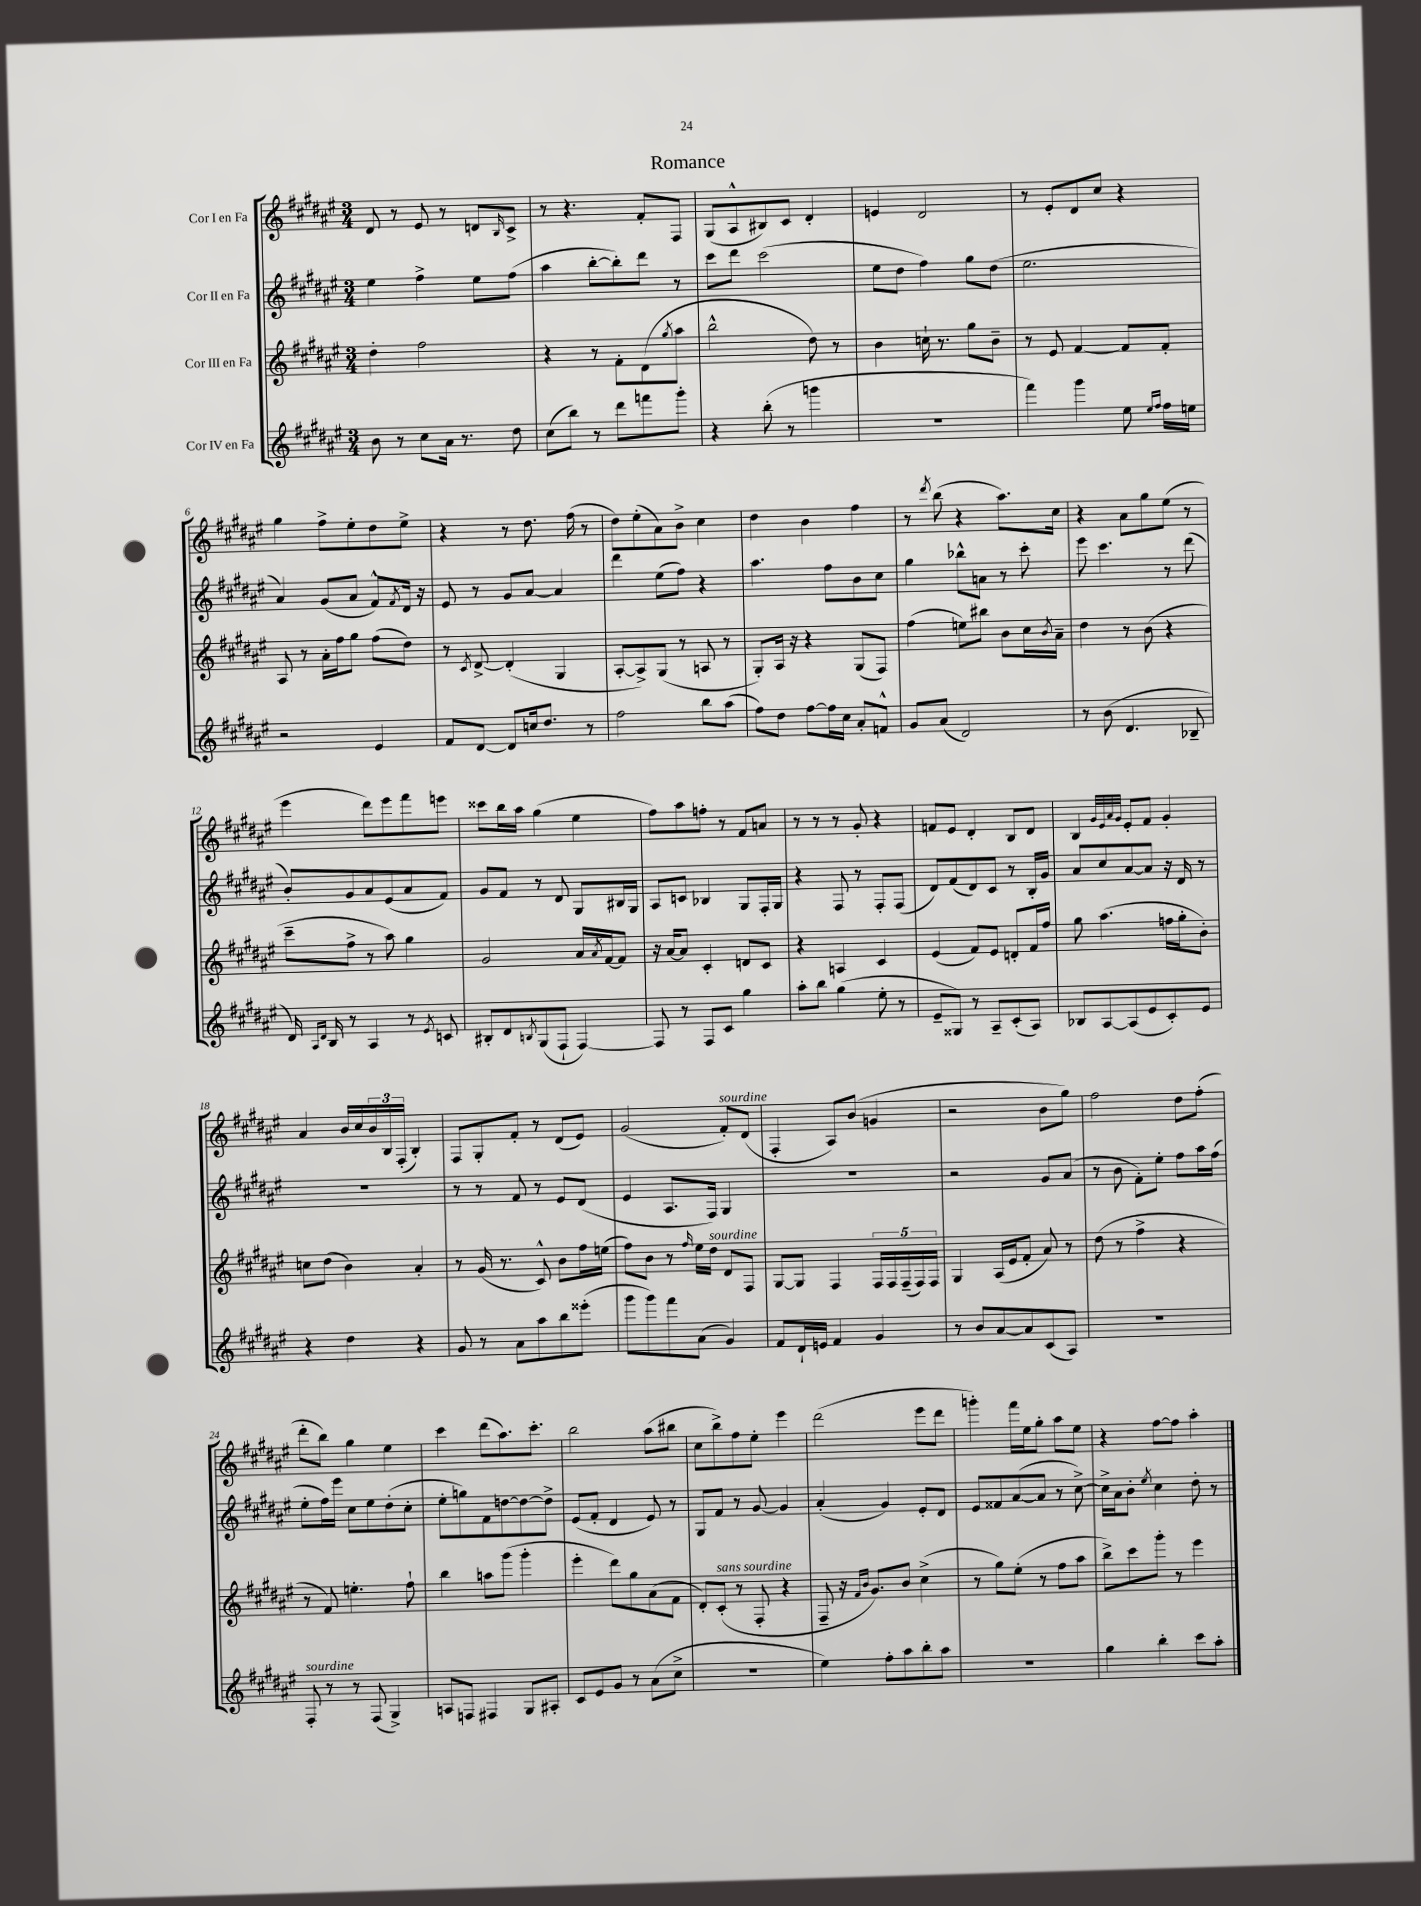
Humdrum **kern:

**kern	**kern	**kern	**kern
*staff4	*staff3	*staff2	*staff1
*clefG2	*clefG2	*clefG2	*clefG2
*k[f#c#g#d#a#e#]	*k[f#c#g#d#a#e#]	*k[f#c#g#d#a#e#]	*k[f#c#g#d#a#e#]
*M3/4	*M3/4	*M3/4	*M3/4
8b	4dd#'	4ee#	8d#
8r	.	.	8r
8cc#	2ff#	4ff#^	8e#
16a#	.	.	8r
8.r	.	.	.
.	.	8ee#	8d
.	.	.	16qqB
8dd#	.	(8ff#	8c#^
=	=	=	=
(8cc#	4r	4aa#	8r
8bb)	.	.	4.r
8r	8r	[8bb'	.
8ddd#	8f#'	8bb'])	.
8fff	(8d#	8ddd#	8f#'
.	8qgg#	.	.
8ggg#'	8aa#	8r	8F#
=	=	=	=
4r	2bb^^	8ccc#	(8G#
.	.	8ddd#	8A#^^
(8bb'	.	(2ccc#	8B#)
8r	.	.	8c#
4ggg	8dd#)	.	4d#'
.	8r	.	.
=	=	=	=
2.r	4b	8ee#	4e
.	.	8dd#	.
.	16cc`	4ff#)	2d#
.	8.r	.	.
.	8gg#	8gg#	.
.	8b~	(8dd#	.
=	=	=	=
4fff#)	8r	2.ee#	8r
.	8e#	.	8e#'
4ggg#	[4f#	.	8d#
.	.	.	8cc#
8ee#	8f#]	.	4r
16qqee#	.	.	.
16qqff#	.	.	.
16ff#	8f#'	.	.
16ee	.	.	.
=	=	=	=
2r	8A#	4a#)	4gg#
.	8r	.	.
.	16a#'	(8g#	8ff#^
.	16ff#	.	.
.	8gg#	8a#	8ee#'
4e#	(8ff#	8f#^^)	8dd#
.	.	8qf#	.
.	8dd#)	16d#	8ee#^
.	.	16r	.
=	=	=	=
8f#	8r	8e#	4r
.	8qc#	.	.
[8d#	[8d#^	8r	.
8d#]	(4d#']	8g#	8r
16cc	.	[8a#	8.dd#
8.dd#	.	.	.
.	4G#	4a#]	.
.	.	.	(16ff#
8r	.	.	8r
=	=	=	=
2ff#	[8A#'	4ddd#	8dd#)
.	8A#^])	.	(8ee#'
.	(8G#	(8ee#	8a#)
.	8r	8ff#)	8b^
8bb	8A	4r	4cc#
(8aa#	8r	.	.
=	=	=	=
8ff#)	8G#')	4.aa#	4dd#
8dd#	16A#	.	.
.	16r	.	.
[8ff#	4r	.	4b
16ff#]	.	8ff#	.
16cc#	.	.	.
8a#'	(8G#	8b	4ff#
8f^^	8F#)	8cc#	.
=	=	=	=
8g#	(4ff#	4gg#	8r
.	.	.	8qddd#
(8a#	.	.	(8bb
2d#)	8ee)	8bb-^^	4r
.	8bb#	8a	.
.	8b	8r	8.aa#)
.	16cc#	8ccc#'	.
.	8qb	.	.
.	16a#~	.	16cc#
=	=	=	=
8r	4dd#	8eee#	4r
(8b	.	4.ccc#	.
4.d#	8r	.	8a#
.	(8b	.	8gg#
.	4r	8r	(8ee#
8B-~	.	(8ddd#	8r
=	=	=	=
16d#)	8ccc#~	8b')	4eee#
16qqA#	.	.	.
16qqd#	.	.	.
16B	.	.	.
8r	8ff#^	8g#	.
4A#	8r	8a#	8ddd#)
.	8aa#)	(8e#	8eee#
8r	4gg#	8a#	8fff#
8qe#	.	.	.
8c	.	8f#)	8eee
=	=	=	=
8B#'	2g#	8g#	8ccc##
8d#	.	8f#	16bb
.	.	.	16aa#
8qB	.	.	.
(8G#	.	8r	(4gg#
8F#`	.	8d#	.
[4F#)	16a#	8G#	4ee#
.	8qa#	.	.
.	[16f#	.	.
.	8f#]	16B#	.
.	.	16G#	.
=	=	=	=
8F#]	16r	8A#	8ff#)
.	[16a#	.	.
8r	8a#]	8c	8aa#
8F#	4c#'	4B-	8ff'
8c#	.	.	8r
4gg#	8d	8G#	8f#
.	8c#	16F#'	8a
.	.	16G#	.
=	=	=	=
8aa#'	4r	4r	8r
8bb	.	.	8r
(4gg#	4A	8F#	8r
.	.	8r	8g#'
8ee#'	4c#	8F#'	4r
8r	.	(8F#	.
=	=	=	=
8e#~	(4e#	8d#)	8f
8G##)	.	(8f#	8e#
8r	8f#)	8d#)	4d#'
8A#~	8e#	8c#	.
(8c#'	8d'	8r	8B
8A#)	16f#	16B'	8d#
.	16ff#	16g#	.
=	=	=	=
8B-	8gg#	8a#	4B
[8A#	(4.aa#	8cc#	.
.	.	.	32qqg#
.	.	.	32qqe#
.	.	.	32qqa#
.	.	.	32qqg#
(8A#]	.	[8a#	8e#'
8e#	.	8a#]	8f#
8c#')	16ff	16r	4g#'
.	16gg#'	16d#	.
8e#	8b')	8r	.
=	=	=	=
4r	8cc	2.r	4a#
.	(8dd#	.	.
4dd#	4b)	.	16b
.	.	.	16cc#
.	.	.	24b
.	.	.	24B
.	.	.	(24F#'
4r	4a#'	.	4B')
=	=	=	=
8g#	8r	8r	8F#
8r	(16g#	8r	8G#'
.	8.r	.	.
8a#	.	8f#	8f#'
8aa#	8c#^^)	8r	8r
8bb	8b	8e#	(8d#
(8eee##'	16ff#	(8d#	8e#)
.	(16ee	.	.
=	=	=	=
8ggg#	8ff#)	4e#	(2g#
8ggg#)	8b	.	.
8fff#	8r	8.A#	.
.	16qqff#	.	.
(8a#	16ee#	.	.
.	16dd#	16F#)	.
4g#)	8d#	4G#	8f#')
.	8F#	.	(8d#
=	=	=	=
8f#	[8G#	2.r	4F#'
16d#`	8G#]	.	.
16e	.	.	.
4f#	4F#	.	8A#)
.	.	.	(8b
4g#	20F#	.	4g
.	20F#	.	.
.	(20F#~	.	.
.	20F#)	.	.
.	20F#	.	.
=	=	=	=
8r	4G#	2r	2r
8b	.	.	.
[8a#	(16A#	.	.
.	16e#	.	.
8a#]	8f#'	.	.
(8c#	8a#)	8g#	8b
8A#)	8r	(8a#	8gg#)
=	=	=	=
2.r	(8dd#	8r	2ff#
.	8r	8b	.
.	4ff#^	8f#')	.
.	.	8ee#'	.
.	4r	8ff#	8dd#
.	.	16aa#	(8ff#'
.	.	(16ff#	.
=	=	=	=
8F#'	8r	8ee#'	8ddd#'
8r	8f#)	16ff#)	8bb)
.	.	16eee#	.
8r	4.ee'	8cc#	4gg#
(8F#	.	8ee#	.
4G#^)	.	(8dd#'	4ee#
.	8ff#`	8cc#'	.
=	=	=	=
8A	4bb	8ee#'	4ccc#
8F	.	8gg)	.
4F#	8aa	8f#	(8ddd#
.	(8ggg#	[8dd	8.aa#)
8G#	4ggg#'	8dd_	.
.	.	.	8.ccc#'
8A#'	.	8dd^]	.
=	=	=	=
8c#	4eee#'	(8e#	2bb
8e#	.	8f#'	.
8g#	8ddd#)	4d#	.
8r	8gg#	.	.
(8a#	(8a#	8e#)	(8aa#
8cc#^	8f#	8r	8bb#
=	=	=	=
2.r	8d#')	8G#	8cc#
.	(8c#'	8f#	8bb^)
.	8r	8r	8ff#
.	8F#'	[8g#	8ee#'
.	4r	4g#]	4eee#
=	=	=	=
4ee#)	8F#~	(4a#'	(2ddd#
.	16r	.	.
.	16qqf#	.	.
.	16qqb	.	.
.	8.g#)	.	.
8ff#'	.	4g#)	.
8aa#	8b	.	.
8bb'	(4cc#^	8e#'	8eee#
8aa#	.	8d#	8ddd#
=	=	=	=
2.r	8r	8e#	4ggg')
.	8gg#)	8f##	.
.	(8ee#'	([8a#	16fff#
.	.	.	16ee#
.	8r	8a#]	8gg#'
.	8ff#	8r	8aa#
.	8aa#	[8cc#^)	8ee#
=	=	=	=
4gg#	8bb^)	16cc#^]	4r
.	.	16a#	.
.	8ccc#	8b'	.
.	.	8qee#	.
4bb'	8ggg#'	4cc#	[8ff#
.	8r	.	8ff#]
8ccc#	4eee#	8dd#'	4aa#'
8aa#'	.	8r	.
==	==	==	==
*-	*-	*-	*-
